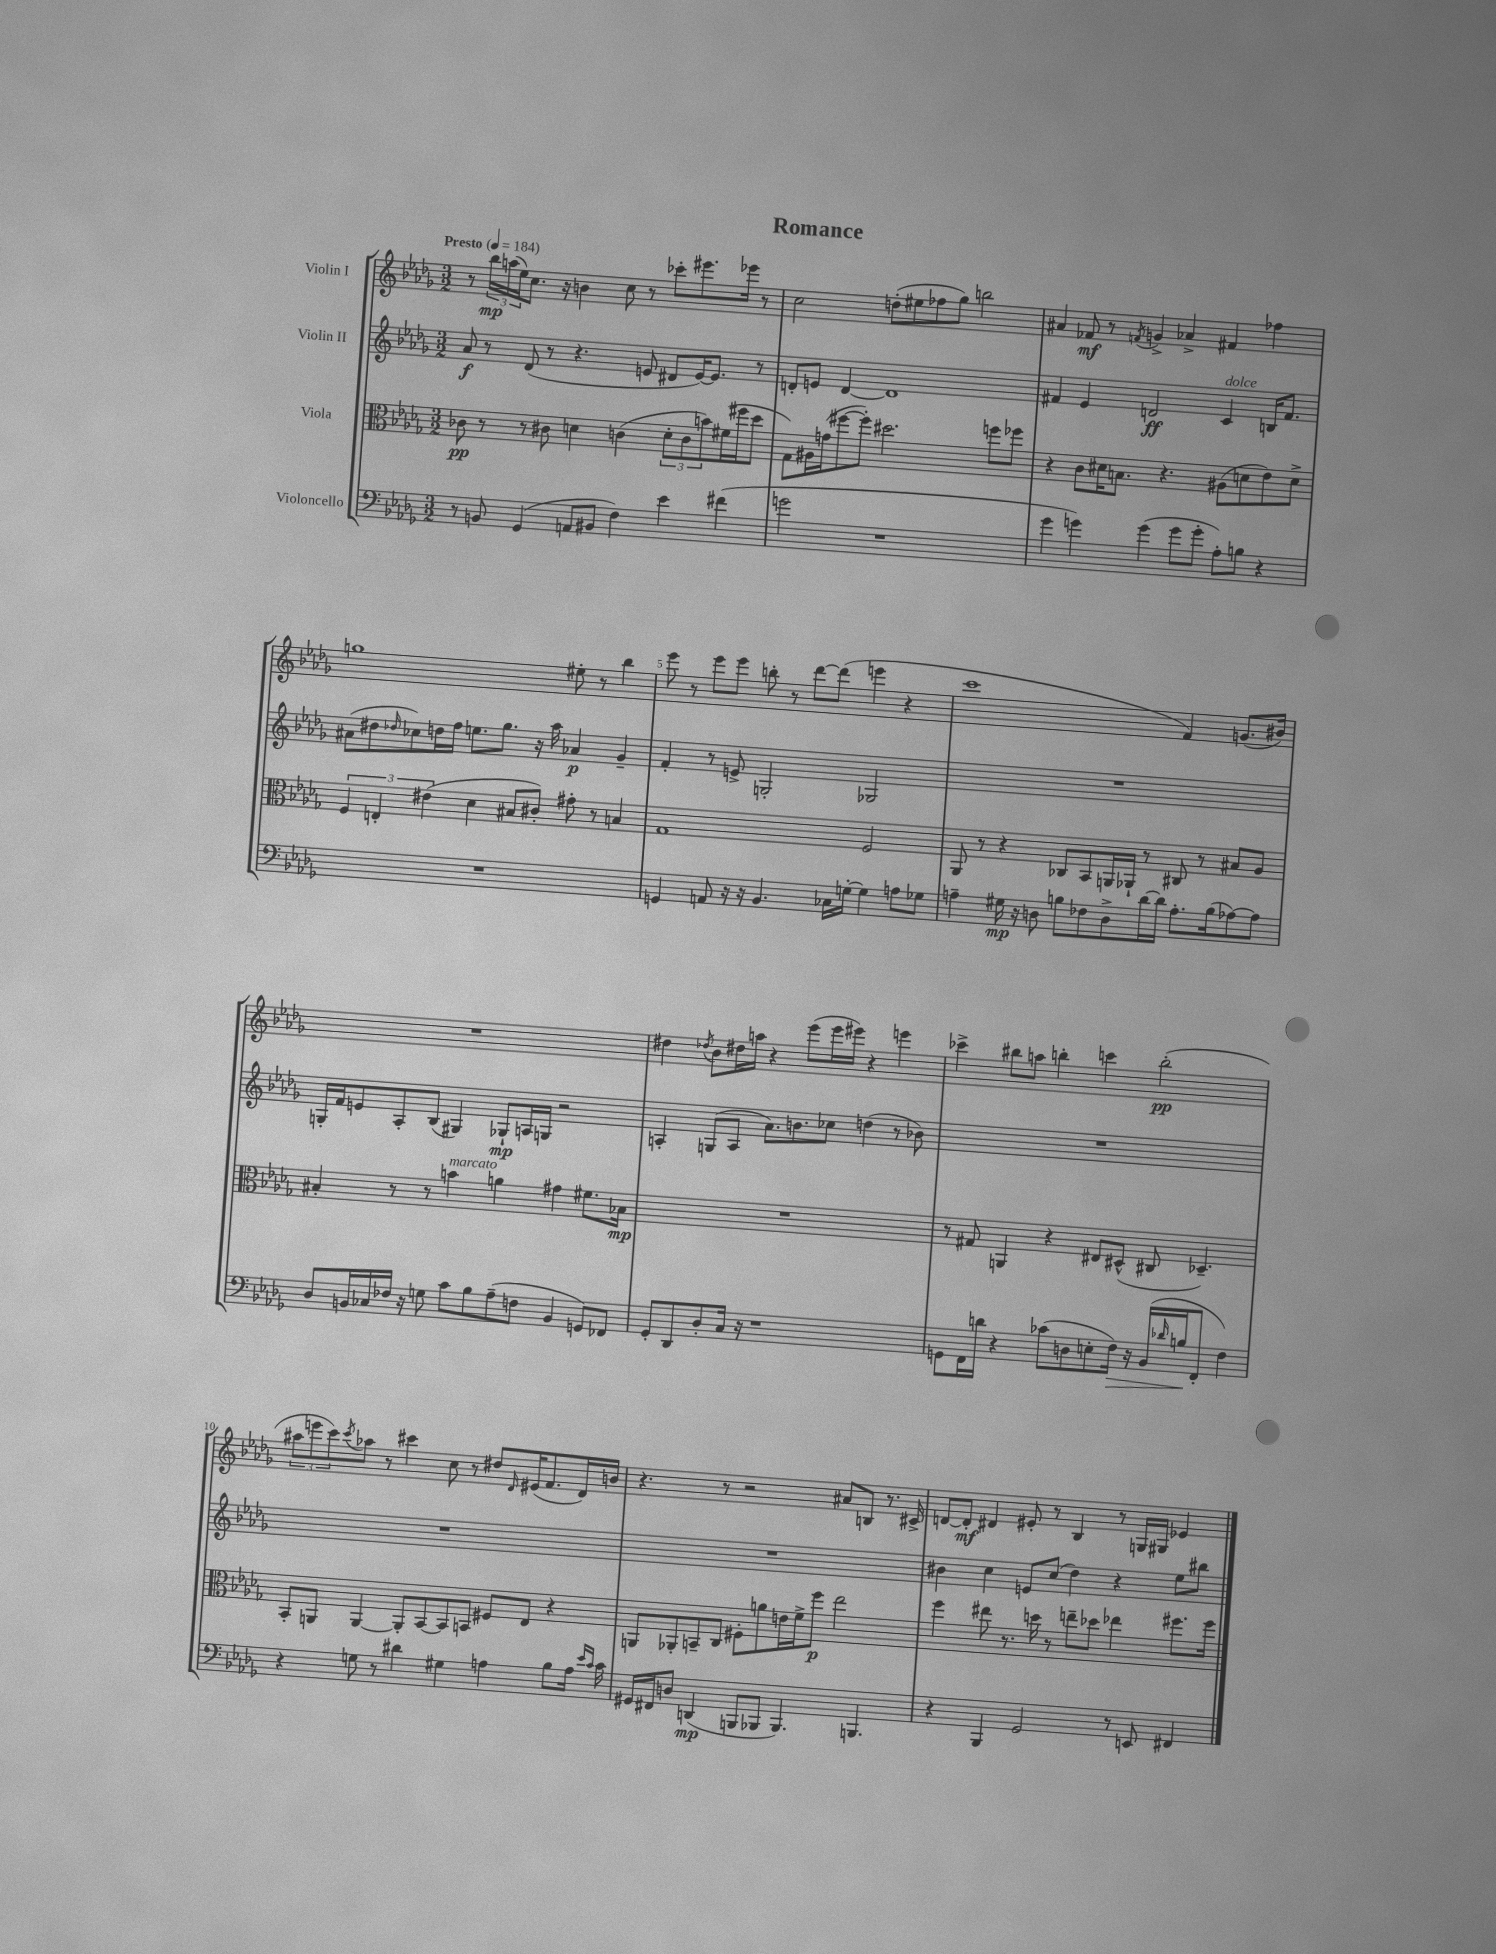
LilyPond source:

\header { title = "Romance" }
<<
\new StaffGroup <<
\new Staff = "s0" \with { instrumentName = "Violin I" } {
    \clef treble \key des \major \numericTimeSignature \time 3/2 \tempo "Presto" 4 = 184
    r8 \tuplet 3/2 { bes''16\mp a''16( ees''16) } c''8. r16 b'4 c''8 r8 ces'''8-. eis'''8. ees'''16 r8 |
    c''2 d''8-.( eis''8 fes''8 ges''8) b''2 |
    ais'4 fes'8\mf r8 \acciaccatura { f'8 } g'4-> aes'4-> fis'4 fes''4 |
    g''1 eis''8-. r8 bes''4 |
    ees'''8 r8 ees'''8 ees'''8 b''8-. r8 des'''8~ des'''8( e'''4 r4 |
    c'''1 f'4) g'8.( bis'16) |
    R1. |
    dis''4 \acciaccatura { des''8 } bes'8 dis''16 a''16 r4 ees'''8( ees'''16 eis'''16) r4 e'''4 |
    ces'''4-> bis''8 a''8 b''4-. c'''4 b''2-.\pp( |
    \tuplet 3/2 { ais''8 e'''8 c'''8) } \acciaccatura { c'''8 } aes''8 r8 cis'''4 c''8 r8 dis''8 \grace { des'16 } eis'16( f'8. des'16) b'16 |
    r4. r8 r2 ais'8 b8 r8. cis'16-> |
    d'8~ d'8-.\mf dis'4 eis'8-. r8 bes4 r8 g16 gis16 ees'4 \bar "|." |
}
\new Staff = "s1" \with { instrumentName = "Violin II" } {
    \clef treble \key des \major \numericTimeSignature \time 3/2
    aes'8\f r8 des'8( r8 r4. e'8 dis'8 e'16~) e'8. r8 |
    d'8-. e'8 d'4~ d'1 |
    fis'4 ees'4 d'2\ff c'4^\markup { \italic "dolce" } b16 fis'8. |
    ais'8( dis''8 \grace { des''16 } ces''8) d''16 f''16 e''8. ges''8. r16 aes''16 aes'4\p ges'4-- |
    f'4-. r8 e'8-> g2-. ges2 |
    R1. |
    g16-. f'16 e'8 aes8-. bes8( gis4) ges8-!\mp a16 g16 r2 |
    a4-. g8( a8 aes'8.) b'8. ces''8 d''4( r8 bes'8) |
    R1. |
    R1. |
    R1. |
    bis'4 c''4 e'8 c''8( des''4) r4 ees''8 bis''8 \bar "|." |
}
\new Staff = "s2" \with { instrumentName = "Viola" } {
    \clef alto \key des \major \numericTimeSignature \time 3/2
    ces'8\pp r8 r8 cis'8 d'4 c'4( \tuplet 3/2 { d'8-. c'8 b'8) } fis'16( fis''16 des''8 |
    ges8) ais16 g'16( fis''8~ fis''8-.) dis''2. f''8 fes''8 |
    r4 c'8 dis'16 b8. r4. ais8( d'8 ees'8) d'8-> |
    \tuplet 3/2 { f4 e4-. eis'4( } des'4 bis8 cis'8-.) gis'8-. r8 b4 |
    ges1 f2 |
    aes,8 r8 r4 ces8 bes,8 a,16 aes,16-! r8 cis8 r8 bis8 aes8 |
    bis4-. r8 r8 b'4^\markup { \italic "marcato" } a'4 gis'4 fis'8. bes16\mp |
    R1. |
    r8 gis8 a,4 r4 eis8 dis8-^( cis8 des4.--) |
    bes,8-. a,8 a,4~ a,8-. bes,8~ bes,8 b,8 fis8 ees8 r4 |
    a,8 aes,8-. b,8-- c8 fis8-. a'8 e'16 f'16-> f''8\p ees''2 |
    f''4 eis''8 r8. d''16 r8 e''8-- des''8 ees''4 fis''8. fis''16 \bar "|." |
}
\new Staff = "s3" \with { instrumentName = "Violoncello" } {
    \clef bass \key des \major \numericTimeSignature \time 3/2
    r8 b,8 ges,4( a,8 bis,8 f4) ees'4 fis'4( |
    g'2 r1 |
    ges'4 g'4) g'4( g'8 g'8-. aes8-.) b8 r4 |
    R1. |
    g,4 a,8 r16 r16 bes,4. ces16 g16~-. g4 a8 ges8 |
    a4-- gis16\mp r16 d8 b8 fes8 d8-> des'16~ des'16 a8.-. b16( aes8~) aes8 |
    des8 b,16 ces16 fes16 r16 g8 c'8 bes8 aes8--( f8 b,4 g,8) fes,8 |
    ges,8-. des,8 des8-. c16 r16 r1 |
    g,8 f,16 d'16 r4 ces'8( d8 e8-. f16\>) r16 bes,16( \grace { des'16 } b16\! f,8-. f4) |
    r4 g8 r8 dis'4 gis4 a4 bes8 a16 \grace { ees'16 c'16 } c'16 |
    gis,16 fis,16 d8 d,4\mp( b,,8 bes,,8 bes,,4.) b,,4. |
    r4 bes,,4 ges,2 r8 e,8 fis,4 \bar "|." |
}
>>
>>
\layout { \context { \Score \override BarNumber.break-visibility = ##(#f #t #t) barNumberVisibility = #(every-nth-bar-number-visible 5) } }
